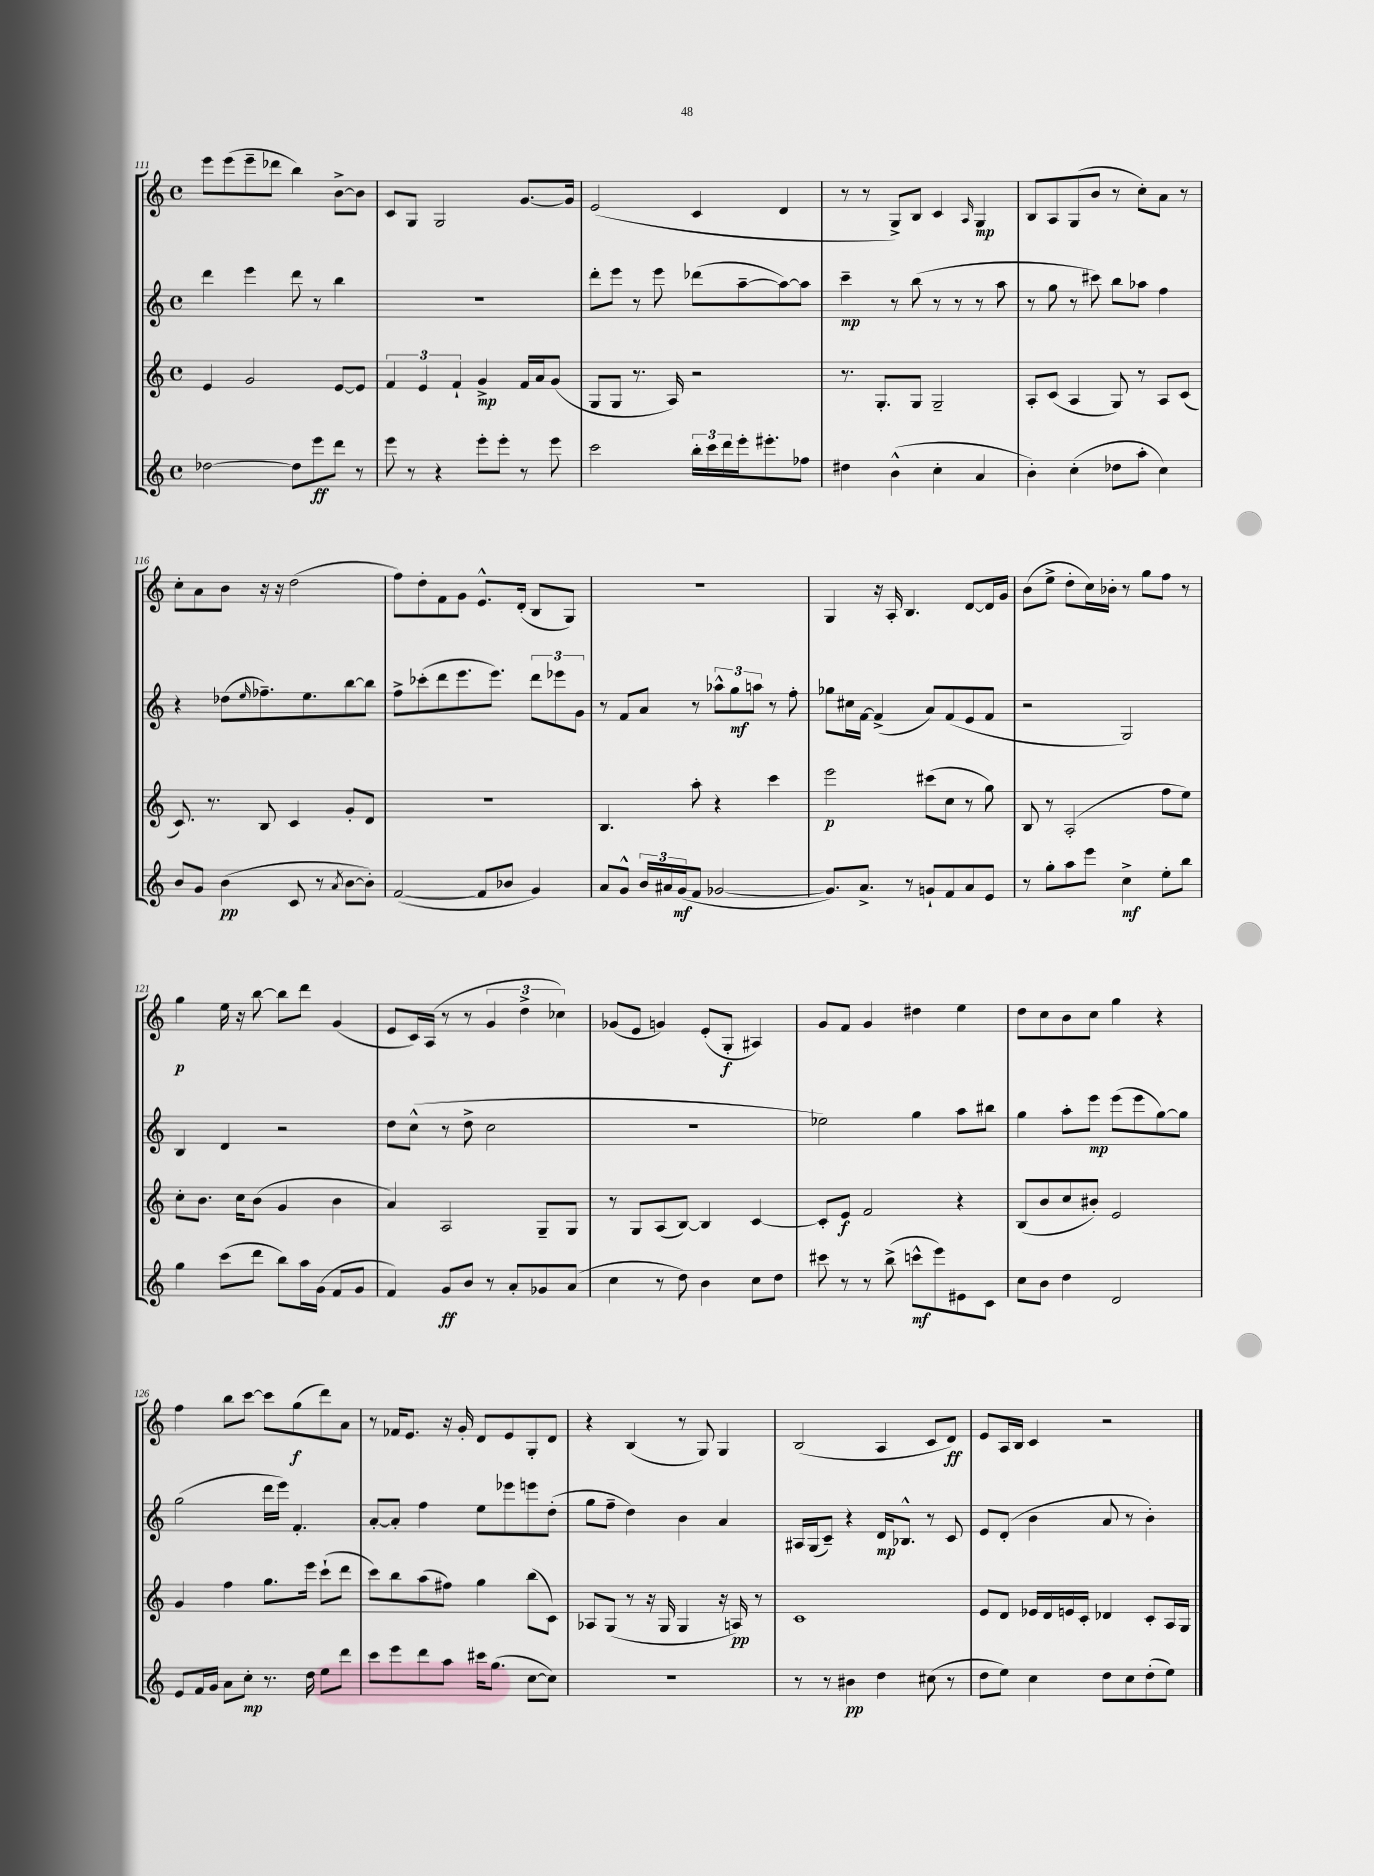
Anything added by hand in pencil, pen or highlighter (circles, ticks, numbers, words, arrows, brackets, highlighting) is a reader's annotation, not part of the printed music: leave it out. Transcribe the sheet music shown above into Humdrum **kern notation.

**kern	**dynam	**kern	**dynam	**kern	**dynam	**kern	**dynam
*part4	*part4	*part3	*part3	*part2	*part2	*part1	*part1
*staff4	*staff4	*staff3	*staff3	*staff2	*staff2	*staff1	*staff1
*clefG2	*	*clefG2	*	*clefG2	*	*clefG2	*
*k[]	*	*k[]	*	*k[]	*	*k[]	*
*M4/4	*	*M4/4	*	*M4/4	*	*M4/4	*
*met(c)	*	*met(c)	*	*met(c)	*	*met(c)	*
=111	=111	=111	=111	=111	=111	=111	=111
[2dd-X\	.	4e/	.	4ddd\	.	8eee\L	.
.	.	.	.	.	.	(8eee\	.
.	.	2g/	.	4eee\	.	8eee~\	.
.	.	.	.	.	.	8ddd-X\J	.
8dd-\L]	.	.	.	8ddd\	.	4bb\)	.
8eee\	ff	.	.	8r	.	.	.
8ddd\J	.	[8e/L	.	4bb\	.	[8b^\L	.
8r	.	8e/J]	.	.	.	8b\J]	.
=112	=112	=112	=112	=112	=112	=112	=112
8eee\	.	6f/	.	1r	.	8c/L	.
8r	.	.	.	.	.	8G/J	.
.	.	6e/	.	.	.	.	.
4r	.	.	.	.	.	2G/	.
.	.	6f`/	.	.	.	.	.
8eee'\L	.	4g^/	mp	.	.	.	.
8eee'\J	.	.	.	.	.	.	.
8r	.	16f/LL	.	.	.	[8.g/L	.
.	.	16a/J	.	.	.	.	.
8eee\	.	(8g/J	.	.	.	.	.
.	.	.	.	.	.	16g/Jk]	.
=113	=113	=113	=113	=113	=113	=113	=113
2ccc\	.	8G/L	.	8ddd'\L	.	(2e/	.
.	.	8G/J	.	8eee\J	.	.	.
.	.	8.r	.	8r	.	.	.
.	.	.	.	8eee\	.	.	.
.	.	16A/)	.	.	.	.	.
24bb'\LL	.	2r	.	(8ddd-X\L	.	4c/	.
24ccc\	.	.	.	.	.	.	.
24ddd\	.	.	.	.	.	.	.
16eee'\J	.	.	.	[8aa~\	.	.	.
8.eee#X'\	.	.	.	.	.	.	.
.	.	.	.	8aa\_)	.	4d/	.
8ff-X\J	.	.	.	8aa\J]	.	.	.
=114	=114	=114	=114	=114	=114	=114	=114
4dd#X\	.	8.r	.	4ccc~\	mp	8r	.
.	.	.	.	.	.	8r	.
.	.	8.G'/L	.	.	.	.	.
(4b^^\	.	.	.	8r	.	8G^/L)	.
.	.	8G/J	.	(8bb\	.	8B/J	.
4cc'\	.	2G~/	.	8r	.	4c/	.
.	.	.	.	8r	.	.	.
.	.	.	.	.	.	16qqA/	.
4a/	.	.	.	8r	.	4G/	mp
.	.	.	.	8aa\	.	.	.
=115	=115	=115	=115	=115	=115	=115	=115
4b'\)	.	8A'/L	.	8r	.	8B/L	.
.	.	(8c/J	.	8gg\	.	8A/	.
(4cc'\	.	4A/	.	8r	.	(8G/	.
.	.	.	.	8ccc#X\)	.	8b/J	.
8dd-X\L	.	8G/)	.	8bb\L	.	8r	.
8aa'\J	.	8r	.	8aa-X\J	.	8cc'\L)	.
4cc\)	.	8A/L	.	4ff\	.	8a\J	.
.	.	(8c/J	.	.	.	8r	.
!!LO:LB:g=z
=116	=116	=116	=116	=116	=116	=116	=116
8b/L	.	8.c/)	.	4r	.	8cc'\L	.
8g/J	.	.	.	.	.	8a\	.
.	.	8.r	.	.	.	.	.
(4b\	pp	.	.	(8dd-X\L	.	8b\J	.
.	.	.	.	16qqee/	.	.	.
.	.	8B/	.	8.ff-X~\)	.	16r	.
.	.	.	.	.	.	16r	.
8c/	.	4c/	.	.	.	(2dd\	.
.	.	.	.	8.ee\	.	.	.
8r	.	.	.	.	.	.	.
8qa/	.	.	.	.	.	.	.
[8b\L	.	8g'/L	.	[8bb\	.	.	.
8b'\J])	.	8d/J	.	8bb\J]	.	.	.
=117	=117	=117	=117	=117	=117	=117	=117
([2f/	.	1r	.	8ff^\L	.	8ff\L)	.
.	.	.	.	(8ccc-X'\	.	8dd'\	.
.	.	.	.	8ddd\	.	8f\	.
.	.	.	.	8.eee\	.	8g\J	.
8f/L]	.	.	.	.	.	8.e^^/L	.
.	.	.	.	8.eee\J)	.	.	.
8b-X/J	.	.	.	.	.	.	.
.	.	.	.	.	.	(16d'/Jk	.
4g/)	.	.	.	12ddd\L	.	8B/L	.
.	.	.	.	12eee-X\	.	.	.
.	.	.	.	.	.	8G/J)	.
.	.	.	.	12g\J	.	.	.
=118	=118	=118	=118	=118	=118	=118	=118
8a/L	.	4.B/	.	8r	.	1r	.
8g^^/J	.	.	.	8f/L	.	.	.
24b/LL	.	.	.	8a/J	.	.	.
24a#X/	.	.	.	.	.	.	.
(24g/J	mf	.	.	.	.	.	.
8f/J	.	8aa'\	.	8r	.	.	.
[2g-X/	.	4r	.	12aa-X^^\L	.	.	.
.	.	.	.	12gg\	mf	.	.
.	.	.	.	12aan\J	.	.	.
.	.	4ccc\	.	8r	.	.	.
.	.	.	.	8ff'\	.	.	.
=119	=119	=119	=119	=119	=119	=119	=119
8.g-/L])	.	2eee\	p	8gg-X\L	.	4G/	.
.	.	.	.	16cc#X\L	.	.	.
8.a^/J	.	.	.	[16f\JJ	.	.	.
.	.	.	.	(4f^/]	.	16r	.
.	.	.	.	.	.	16A'/	.
8r	.	.	.	.	.	4.B/	.
8gn`/L	.	(8ccc#X\L	.	8a/L)	.	.	.
8f/	.	8cc\J	.	(8f/	.	.	.
8a/	.	8r	.	8e/	.	[8d/L	.
8e/J	.	8gg\)	.	8f/J	.	16d/L]	.
.	.	.	.	.	.	16g/JJ	.
=120	=120	=120	=120	=120	=120	=120	=120
8r	.	8B/	.	2r	.	(8b\L	.
8gg'\L	.	8r	.	.	.	8ee^\J	.
8aa\	.	(2A'/	.	.	.	8dd'\L	.
8eee\J	.	.	.	.	.	16cc\L)	.
.	.	.	.	.	.	16b-X'\JJ	.
4cc^\	mf	.	.	2G/)	.	8r	.
.	.	.	.	.	.	8gg\L	.
8ee'\L	.	8ff\L	.	.	.	8ff\J	.
8bb\J	.	8ee\J)	.	.	.	8r	.
!!LO:LB:g=z
=121	=121	=121	=121	=121	=121	=121	=121
4gg\	.	8cc'\L	.	4B/	.	4gg\	p
.	.	8.b\J	.	.	.	.	.
(8ccc\L	.	.	.	4d/	.	16ee\	.
.	.	16cc\KL	.	.	.	16r	.
8ddd\J	.	(8b\J	.	.	.	[8bb\	.
8bb\L)	.	4g/	.	2r	.	8bb\L]	.
16aa\L	.	.	.	.	.	8ddd\J	.
(16g\JJ	.	.	.	.	.	.	.
8f/L	.	4b\	.	.	.	(4g/	.
8g/J	.	.	.	.	.	.	.
=122	=122	=122	=122	=122	=122	=122	=122
4f/)	.	4a/)	.	8dd\L	.	8e/L	.
.	.	.	.	(8cc^^\J	.	16c/L)	.
.	.	.	.	.	.	(16A/JJ	.
8g/L	ff	2A/	.	8r	.	8r	.
8b/J	.	.	.	8dd^\	.	8r	.
8r	.	.	.	2cc\	.	6g/	.
8a'/L	.	.	.	.	.	.	.
.	.	.	.	.	.	6dd^\	.
8g-X/	.	8G~/L	.	.	.	.	.
.	.	.	.	.	.	6cc-X\)	.
(8a/J	.	8G/J	.	.	.	.	.
=123	=123	=123	=123	=123	=123	=123	=123
4cc\	.	8r	.	1r	.	(8g-X/L	.
.	.	8G/L	.	.	.	8e/J	.
8r	.	(8A/	.	.	.	4gn/)	.
8dd\)	.	[8B/J)	.	.	.	.	.
4b\	.	4B/]	.	.	.	(8e'/L	.
.	.	.	.	.	.	8G'/J	f
8cc\L	.	[4c/	.	.	.	4A#X/)	.
8dd\J	.	.	.	.	.	.	.
=124	=124	=124	=124	=124	=124	=124	=124
8ccc#X\	.	8c'/L]	.	2ee-X\)	.	8g/L	.
8r	.	8e/J	f	.	.	8f/J	.
8r	.	2f/	.	.	.	4g/	.
(8bb^\	.	.	.	.	.	.	.
8cccn^^\L	mf	.	.	4gg\	.	4dd#X\	.
8eee\)	.	.	.	.	.	.	.
8e#X\	.	4r	.	8aa\L	.	4ee\	.
8c\J	.	.	.	8bb#X\J	.	.	.
=125	=125	=125	=125	=125	=125	=125	=125
8cc\L	.	(8B/L	.	4gg\	.	8dd\L	.
8b\J	.	8b/	.	.	.	8cc\	.
4dd\	.	8cc/	.	8aa'\L	.	8b\	.
.	.	8b#X'/J)	.	8eee\J	mp	8cc\J	.
2d/	.	2e/	.	(8eee\L	.	4gg\	.
.	.	.	.	8eee\	.	.	.
.	.	.	.	[8gg\)	.	4r	.
.	.	.	.	8gg\J]	.	.	.
!!LO:LB:g=z
=126	=126	=126	=126	=126	=126	=126	=126
8e/L	.	4g/	.	(2gg\	.	4ff\	.
16f/L	.	.	.	.	.	.	.
16g/JJ	.	.	.	.	.	.	.
8a\L	.	4ff\	.	.	.	8bb\L	.
8cc'\J	mp	.	.	.	.	[8ccc\J	.
8.r	.	8.gg\L	.	16ddd\LL	.	8ccc\L]	.
.	.	.	.	16eee\JJ)	.	.	.
.	.	.	.	4.f'/	.	(8gg\	f
16dd\	.	16eee\Jk	.	.	.	.	.
8ee\L	.	(8ccc`\L	.	.	.	8ddd\)	.
8ddd\J	.	8ddd\J	.	.	.	8a\J	.
=127	=127	=127	=127	=127	=127	=127	=127
8ccc\L	.	8ccc\L)	.	[8a'/L	.	8r	.
8eee\	.	8bb\	.	8a'/J]	.	16f-X/KL	.
.	.	.	.	.	.	8.e/J	.
8ddd\	.	(8aa\	.	4ff\	.	.	.
8aa\J	.	8ff#X\J)	.	.	.	16r	.
.	.	.	.	.	.	16g'/	.
16ccc#X\KL	.	4gg\	.	8ee\L	.	8d/L	.
(8.gg\J	.	.	.	.	.	.	.
.	.	.	.	8eee-X\	.	8e/	.
[8cc\L	.	(8bb\L	.	8eeen\	.	8G'/	.
8cc\J])	.	8c\J)	.	(8dd'\J	.	8d/J	.
=128	=128	=128	=128	=128	=128	=128	=128
1r	.	8A-X/L	.	8gg\L	.	4r	.
.	.	(8G/J	.	8ff~\J	.	.	.
.	.	8r	.	4dd\)	.	(4B/	.
.	.	16r	.	.	.	.	.
.	.	16G/	.	.	.	.	.
.	.	4G/	.	4b\	.	8r	.
.	.	.	.	.	.	8G/)	.
.	.	16r	.	4a/	.	4G/	.
.	.	16An/)	pp	.	.	.	.
.	.	8r	.	.	.	.	.
=129	=129	=129	=129	=129	=129	=129	=129
8r	.	1c	.	16A#X/LL	.	(2B/	.
.	.	.	.	(16G/J	.	.	.
8r	.	.	.	8c~/J)	.	.	.
4b#X\	pp	.	.	4r	.	.	.
4dd\	.	.	.	16d/KL	mp	4A/	.
.	.	.	.	8.B-X^^/J	.	.	.
(8cc#X\	.	.	.	8r	.	8c/L	.
8r	.	.	.	8c/	.	8d/J)	ff
=130	=130	=130	=130	=130	=130	=130	=130
8dd\L	.	8e/L	.	8e/L	.	8e/L	.
8ee\J)	.	8d/J	.	(8d'/J	.	16A/L	.
.	.	.	.	.	.	16B/JJ	.
4cc\	.	16e-X/LL	.	4b\	.	4c/	.
.	.	16d/	.	.	.	.	.
.	.	16en/	.	.	.	.	.
.	.	16c'/JJ	.	.	.	.	.
8dd\L	.	4d-X/	.	8a/	.	2r	.
8cc\	.	.	.	8r	.	.	.
(8dd'\	.	8c'/L	.	4b'\)	.	.	.
8ee\J)	.	16A/L	.	.	.	.	.
.	.	16G/JJ	.	.	.	.	.
==	==	==	==	==	==	==	==
*-	*-	*-	*-	*-	*-	*-	*-
